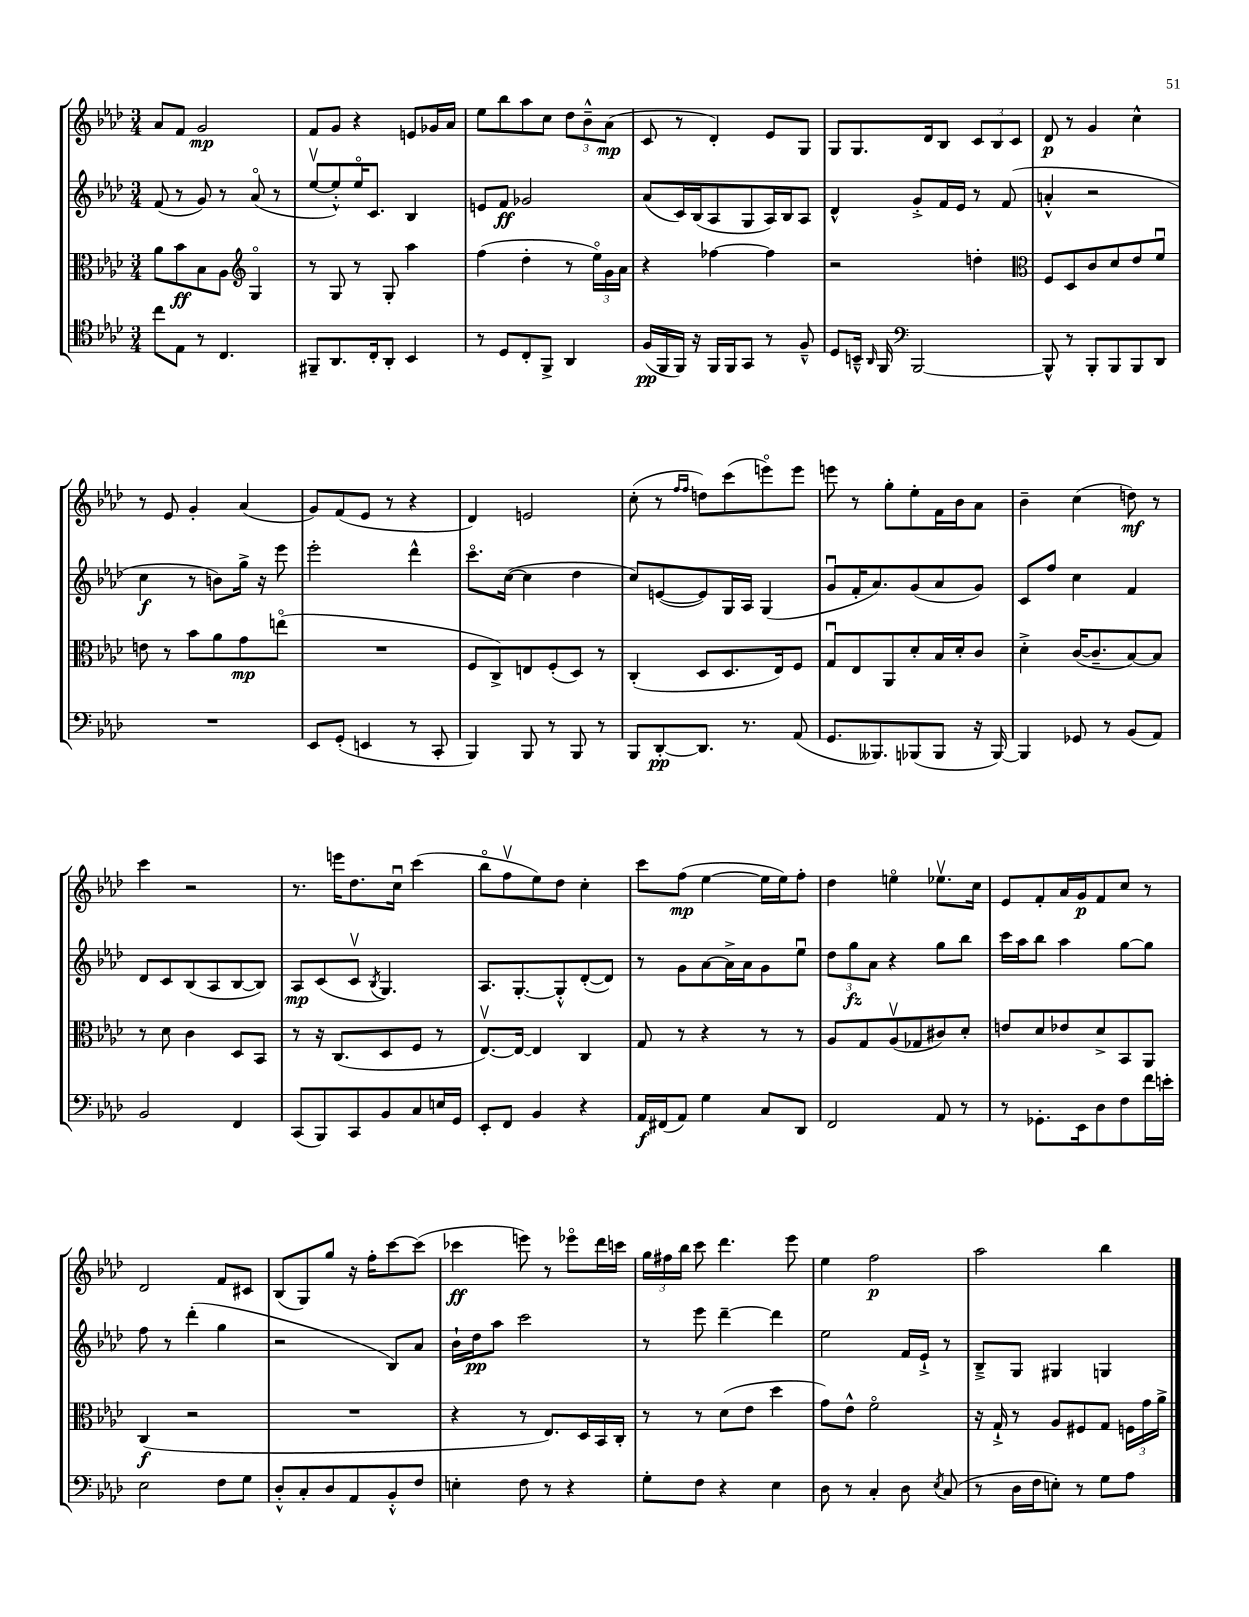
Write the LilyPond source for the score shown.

<<
\new StaffGroup <<
\new Staff = "s0" {
    \clef treble \key aes \major \numericTimeSignature \time 3/4
    \autoBeamOff aes'8[ f'8] g'2\mp |
    f'8[ g'8] r4 e'8[ ges'16 aes'16] |
    ees''8[ bes''8 aes''8 c''8] \tuplet 3/2 { des''8[ bes'8---^ aes'8]\mp( } |
    c'8 r8 des'4-.) ees'8[ g8] |
    g8[ g8. des'16 bes8] \tuplet 3/2 { c'8[ bes8 c'8] } |
    des'8\p r8 g'4 c''4-^ |
    r8 ees'8 g'4-. aes'4( |
    g'8[) f'8( ees'8] r8 r4 |
    des'4) e'2 |
    c''8-.( r8 \grace { f''16[ f''16] } d''8[) c'''8( e'''8\flageolet) e'''8] |
    e'''8 r8 g''8[-. ees''8-. f'16 bes'16 aes'8] |
    bes'4-- c''4( d''8\mf) r8 |
    c'''4 r2 |
    r8. e'''16[ des''8. c''16]\downbow c'''4( |
    bes''8[\flageolet f''8\upbow ees''8) des''8] c''4-. |
    c'''8[ f''8]\mp( ees''4~ ees''16[ ees''16) f''8]-. |
    des''4 e''4\flageolet ees''8.[\upbow c''16] |
    ees'8[ f'8-. aes'16 g'16\p f'8 c''8] r8 |
    des'2 f'8[ cis'8] |
    bes8[( g8) g''8] r16 f''16[-. c'''8~ c'''8]( |
    ces'''4\ff e'''8) r8 ees'''8[\flageolet des'''16 c'''16] |
    \tuplet 3/2 { g''16[ fis''16 bes''16] } c'''8 des'''4. ees'''8 |
    ees''4 f''2\p |
    aes''2 bes''4 \bar "|." |
}
\new Staff = "s1" {
    \clef treble \key aes \major \numericTimeSignature \time 3/4
    \autoBeamOff f'8( r8 g'8) r8 aes'8\flageolet( r8 |
    ees''8[~\upbow ees''8-.-^) ees''16\flageolet c'8.] bes4 |
    e'8[ f'8]\ff ges'2 |
    aes'8[( c'16) bes16( aes8 g8 aes16) bes16 aes8] |
    des'4-^ g'8[-.-> f'16 ees'16] r8 f'8( |
    a'4-.-^ r2 |
    c''4\f r8 b'8[) g''16]-> r16 ees'''8 |
    ees'''2-. des'''4-^ |
    c'''8.[\flageolet c''16]~( c''4 des''4 |
    c''8[) e'8~( e'8) g16 aes16] g4( |
    g'8[\downbow f'16-. aes'8.) g'8( aes'8 g'8]) |
    c'8[ f''8] c''4 f'4 |
    des'8[ c'8 bes8( aes8 bes8~ bes8]) |
    aes8[\mp c'8( c'8]\upbow \acciaccatura { bes8 } g4.) |
    aes8.[ g8.~-. g8-.-^ des'8~-.( des'8]) |
    r8 g'8[ aes'8~ aes'16-> aes'16 g'8 ees''8]\downbow |
    \tuplet 3/2 { des''8[ g''8\fz aes'8] } r4 g''8[ bes''8] |
    c'''16[ aes''16 bes''8] aes''4 g''8[~ g''8] |
    f''8 r8 des'''4-.( g''4 |
    r2 bes8[) aes'8] |
    bes'16[-! des''16\pp aes''8] c'''2 |
    r8 ees'''8 des'''4~-- des'''4 |
    ees''2 f'16[ ees'16]-!-> r8 |
    bes8[---> g8] gis4 g4 \bar "|." |
}
\new Staff = "s2" {
    \clef alto \key aes \major \numericTimeSignature \time 3/4
    \autoBeamOff aes'8[ bes'8\ff bes8 aes8] \clef treble g4\flageolet |
    r8 g8 r8 g8-. aes''4 |
    f''4( des''4-. r8 \tuplet 3/2 { ees''16[\flageolet) g'16 aes'16] } |
    r4 fes''4~ fes''4 |
    r2 d''4-. |
    \clef alto f8[ des8 c'8 des'8 ees'8 f'8]\downbow |
    e'8 r8 bes'8[ aes'8 g'8\mp e''8]\flageolet( |
    R2. |
    f8[ c8->) e8 f8-.( des8]) r8 |
    c4-.( des8[ des8. ees16) f8] |
    g8[\downbow ees8 aes,8 des'8-. bes16 des'16-. c'8] |
    des'4-.-> c'16[~( c'8.-- bes8~) bes8] |
    r8 des'8 c'4 des8[ bes,8] |
    r8 r16 c8.[( des8 f8] r8 |
    ees8.[~\upbow) ees16]~ ees4 c4 |
    g8 r8 r4 r8 r8 |
    aes8[ g8 aes8\upbow( ges8 cis'8) des'8]-. |
    e'8[ des'8 ees'8 des'8-> bes,8 aes,8] |
    c4\f( r2 |
    R2. |
    r4 r8 ees8.[) des16 bes,16 c16]-. |
    r8 r8 des'8[( ees'8] des''4 |
    g'8[) ees'8]-^ f'2\flageolet |
    r16 g16-!-> r8 aes8[ fis8 g8] \tuplet 3/2 { f16[ g'16 aes'16]-> } \bar "|." |
}
\new Staff = "s3" {
    \clef tenor \key aes \major \numericTimeSignature \time 3/4
    \autoBeamOff c''8[ ees8] r8 c4. |
    fis,8[-- aes,8. c16-. aes,8]-. bes,4 |
    r8 des8[ c8-. f,8]-> aes,4 |
    f16[\pp( f,16 f,16]) r16 f,16[ f,16 g,8] r8 f8---^ |
    des8[ b,16]---^ \grace { aes,16 } f,16 \clef bass bes,,2~ |
    bes,,8-^ r8 bes,,8[-. bes,,8 bes,,8 des,8] |
    R2. |
    ees,8[ g,8]-.( e,4 r8 c,8-. |
    bes,,4) bes,,8 r8 bes,,8 r8 |
    bes,,8[ des,8~-.\pp des,8.] r8. aes,8( |
    g,8.[ beses,,8.) bes,,8( bes,,8] r16 bes,,16~) |
    bes,,4 ges,8 r8 bes,8[( aes,8]) |
    bes,2 f,4 |
    c,8[( bes,,8) c,8 bes,8 c8 e16 g,16] |
    ees,8[-. f,8] bes,4 r4 |
    aes,16[\f fis,16( aes,8]) g4 c8[ des,8] |
    f,2 aes,8 r8 |
    r8 ges,8.[-. ees,16 des8 f8 f'16 e'16]-. |
    ees2 f8[ g8] |
    des8[-.-^ c8-. des8 aes,8 bes,8-.-^ f8] |
    e4-. f8 r8 r4 |
    g8[-. f8] r4 ees4 |
    des8 r8 c4-. des8 \acciaccatura { ees8 } c8( |
    r8 des16[ f16 e8]-.) r8 g8[ aes8] \bar "|." |
}
>>
>>
\layout { \context { \Score \remove "Bar_number_engraver" } }
